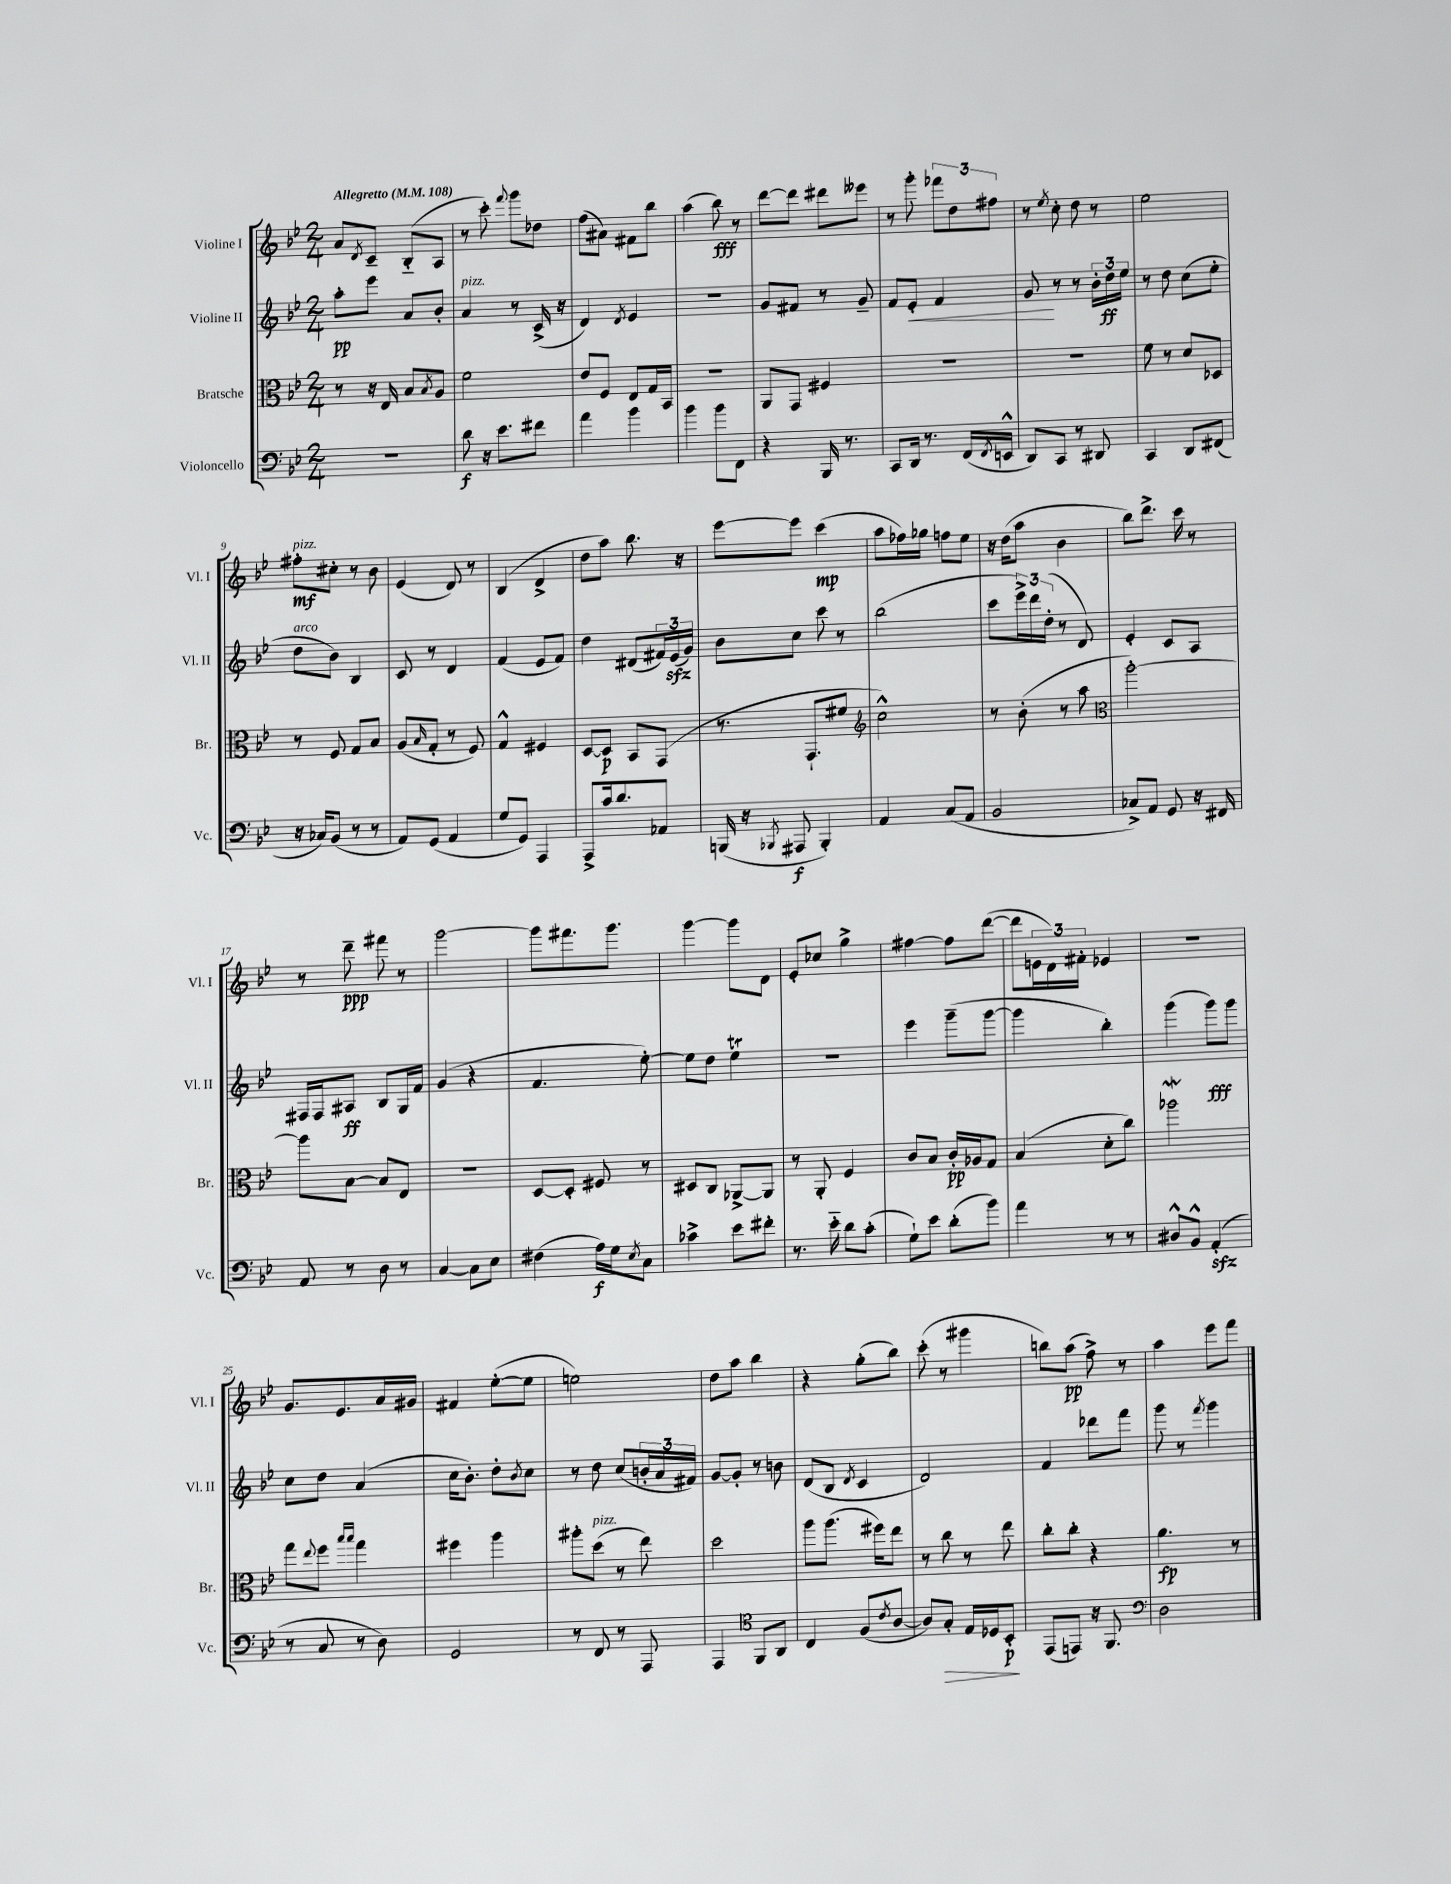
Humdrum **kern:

**kern	**kern	**kern	**kern
*staff4	*staff3	*staff2	*staff1
*clefF4	*clefC3	*clefG2	*clefG2
*k[b-e-]	*k[b-e-]	*k[b-e-]	*k[b-e-]
*M2/4	*M2/4	*M2/4	*M2/4
*MM108	*MM108	*MM108	*MM108
2r	8r	8aa'	8a
.	.	.	8qd
.	16r	8eee-	8c~
.	16E-	.	.
.	8B-	8a	(8B-'~
.	8qB-	.	.
.	8A	8b-'	8A
=	=	=	=
8d	2f	4a	8r
16r	.	.	8ccc')
8.e-	.	.	.
.	.	.	8qqfff
.	.	8r	8ggg
8f#	.	(16c^	8dd-
.	.	16r	.
=	=	=	=
4a	8e-	4d)	(8ff
.	8F	.	8a#)
.	.	8qd	.
4b-	8E-	4e-	8f#
.	16G	.	8bb-
.	16BB-	.	.
=	=	=	=
4b-	2r	2r	(4aa
8b-	.	.	8bb-)
8FF	.	.	8r
=	=	=	=
4r	8AA	8g	[8ddd
.	8GG	8f#	8ddd]
16BBB-	4F#	8r	8ddd#
8.r	.	.	.
.	.	8g~	8eee--
=	=	=	=
8CC	2r	8f	8r
16DD	.	8e-'	8ggg'
8.r	.	.	.
.	.	4f	12fff-
.	.	.	12dd
(16FF	.	.	.
.	.	.	12ff#
8qFF	.	.	.
16EE^^	.	.	.
=	=	=	=
8DD)	2r	8g	8r
.	.	.	8qee-
8CC	.	8r	8cc'
8r	.	8r	8dd
8DD#	.	24b-'	8r
.	.	24dd	.
.	.	24ee-	.
=	=	=	=
4CC	8f	8r	2ee-
.	8r	8dd	.
8DD	8d	(8cc	.
(8FF#	8D-	8ee-'	.
=	=	=	=
16r	8r	8dd	8ff#'
16C-)	.	.	.
(8BB-	8F	8b-)	8cc#'
8r	8G	4B-	8r
8r	8B-	.	8b-
=	=	=	=
8AA)	(8A	8c	(4e-
.	16qqB-	.	.
(8GG	8G'	8r	.
4AA	8r	4d	8d)
.	8F)	.	8r
=	=	=	=
8G	4G^^	(4f	(4B-
8GG)	.	.	.
4AAA	4F#	8e-	4d^
.	.	8f)	.
=	=	=	=
8AAA^	[8D	4dd	8dd
16c	8D]	.	8aa)
8.d	.	.	.
.	8BB-	(8d#	8.bb-
8AA-	(8GG	24f#)	.
.	.	(24e-	.
.	.	.	16r
.	.	24g)	.
=	=	=	=
(16BBB	8.r	8b-	[8eee-
16r	.	.	.
8qBBB-	.	.	.
8AAA#	.	8cc	8eee-]
.	8.GG`	.	.
4BBB-')	.	8ccc	(4ccc
.	8f#	8r	.
=	=	=	=
*	*clefG2	*	*
4AA	2cc^^)	(2bb-	8aa
.	.	.	16ff-)
.	.	.	16gg-
(8C	.	.	8ff
8AA	.	.	8ee-
=	=	=	=
2BB-	8r	8ccc	16r
.	.	.	(16dd
.	(8b-'	24eee-^)	8aa
.	.	24ddd	.
.	.	(24dd'	.
.	8r	8r	4b-
.	8aa	8d)	.
=	=	=	=
*	*clefC3	*	*
8C-^)	[2aa')	4e-'	8bb-)
8AA	.	.	8.ddd^
8GG	.	8c	.
.	.	.	16ccc
16r	.	8A	8r
16FF#	.	.	.
=	=	=	=
8AA	8aa]	16F#	8r
.	.	16F#	.
8r	[8B-	8A#	8ddd~
8D	8B-]	8B-	8fff#
8r	8E-	16G	8r
.	.	16f	.
=	=	=	=
[4C	2r	(4g	[2ggg
8C]	.	4r	.
8E-	.	.	.
=	=	=	=
(4F#	[8D	4.f	8ggg]
.	8D']	.	8.fff#
16A)	8F#	.	.
16G	.	.	8.ggg
8qE-	.	.	.
8C	8r	[8ee-')	.
=	=	=	=
4c-^	8D#	8ee-]	[4ggg
.	8C	8dd	.
8e-	[8AA-^	4ee-	8ggg]
8f#'	8AA-]	.	8d
=	=	=	=
8.r	8r	2r	8e-'
.	8AA'	.	8cc-
16e-'~	.	.	.
8d	4F	.	4gg^
(8c'	.	.	.
=	=	=	=
8G`)	8c	4eee-	[4ff#
8e-	8B-	.	.
(8d'	16c'	(8ggg~	8ff#]
.	16A-	.	.
8b-)	8G	[8ggg	([8ddd
=	=	=	=
4a	(4B-	4ggg]	8ddd]
.	.	.	24e
.	.	.	24d)
.	.	.	24f#'
8r	8d'	4bb-')	4e-
8r	8cc)	.	.
=	=	=	=
8D#^^	2aa-	(4ggg	2r
8BB-^^	.	.	.
(4AA'	.	8ggg)	.
.	.	8ggg	.
=	=	=	=
8r	8gg	8cc	8.g
.	8qqee-	.	.
8C	8ff	8dd	.
.	.	.	8.e-
.	16qqbb-	.	.
.	16qqbb-	.	.
8r	4gg	(4a	.
8D)	.	.	16a
.	.	.	16g#
=	=	=	=
2GG	4ff#	16cc	4f#
.	.	8.b-')	.
.	4aa	8dd'	([8ee-'
.	.	8qb-	.
.	.	8cc	8ee-]
=	=	=	=
8r	8aa#'	8r	2ee)
8FF	(8dd	8dd	.
8r	8r	(8cc	.
8AAA	8ee-)	24b'	.
.	.	24a	.
.	.	24f#)	.
=	=	=	=
4AAA	2dd	[8g	8dd
.	.	8g']	8aa
*clefC4	*	*	*
8FF	.	8r	4bb-
8AA	.	8b	.
=	=	=	=
4C	8aa	(8d	4r
.	(8.aa	8B-	.
.	.	8qd	.
(8F	.	4c	(8gg'
.	16ff#)	.	.
8qc	.	.	.
[8A	8ee-	.	8bb-)
=	=	=	=
8A])	8r	2d)	(8ccc'
8G'	8cc	.	8r
16E-	8r	.	4ggg#
16D-	.	.	.
8BB-'	8ee-	.	.
=	=	=	=
(8EE-	8cc'	4f	8bb)
8EE)	8cc'	.	(8aa
16r	4r	8ddd-	8ff^)
8.FF	.	.	.
.	.	8fff	8r
=	=	=	=
*clefF4	*	*	*
2D	4.a	8ggg	4aa
.	.	8r	.
.	.	8qfff	.
.	.	4ggg	8eee-
.	8r	.	8fff
==	==	==	==
*-	*-	*-	*-
